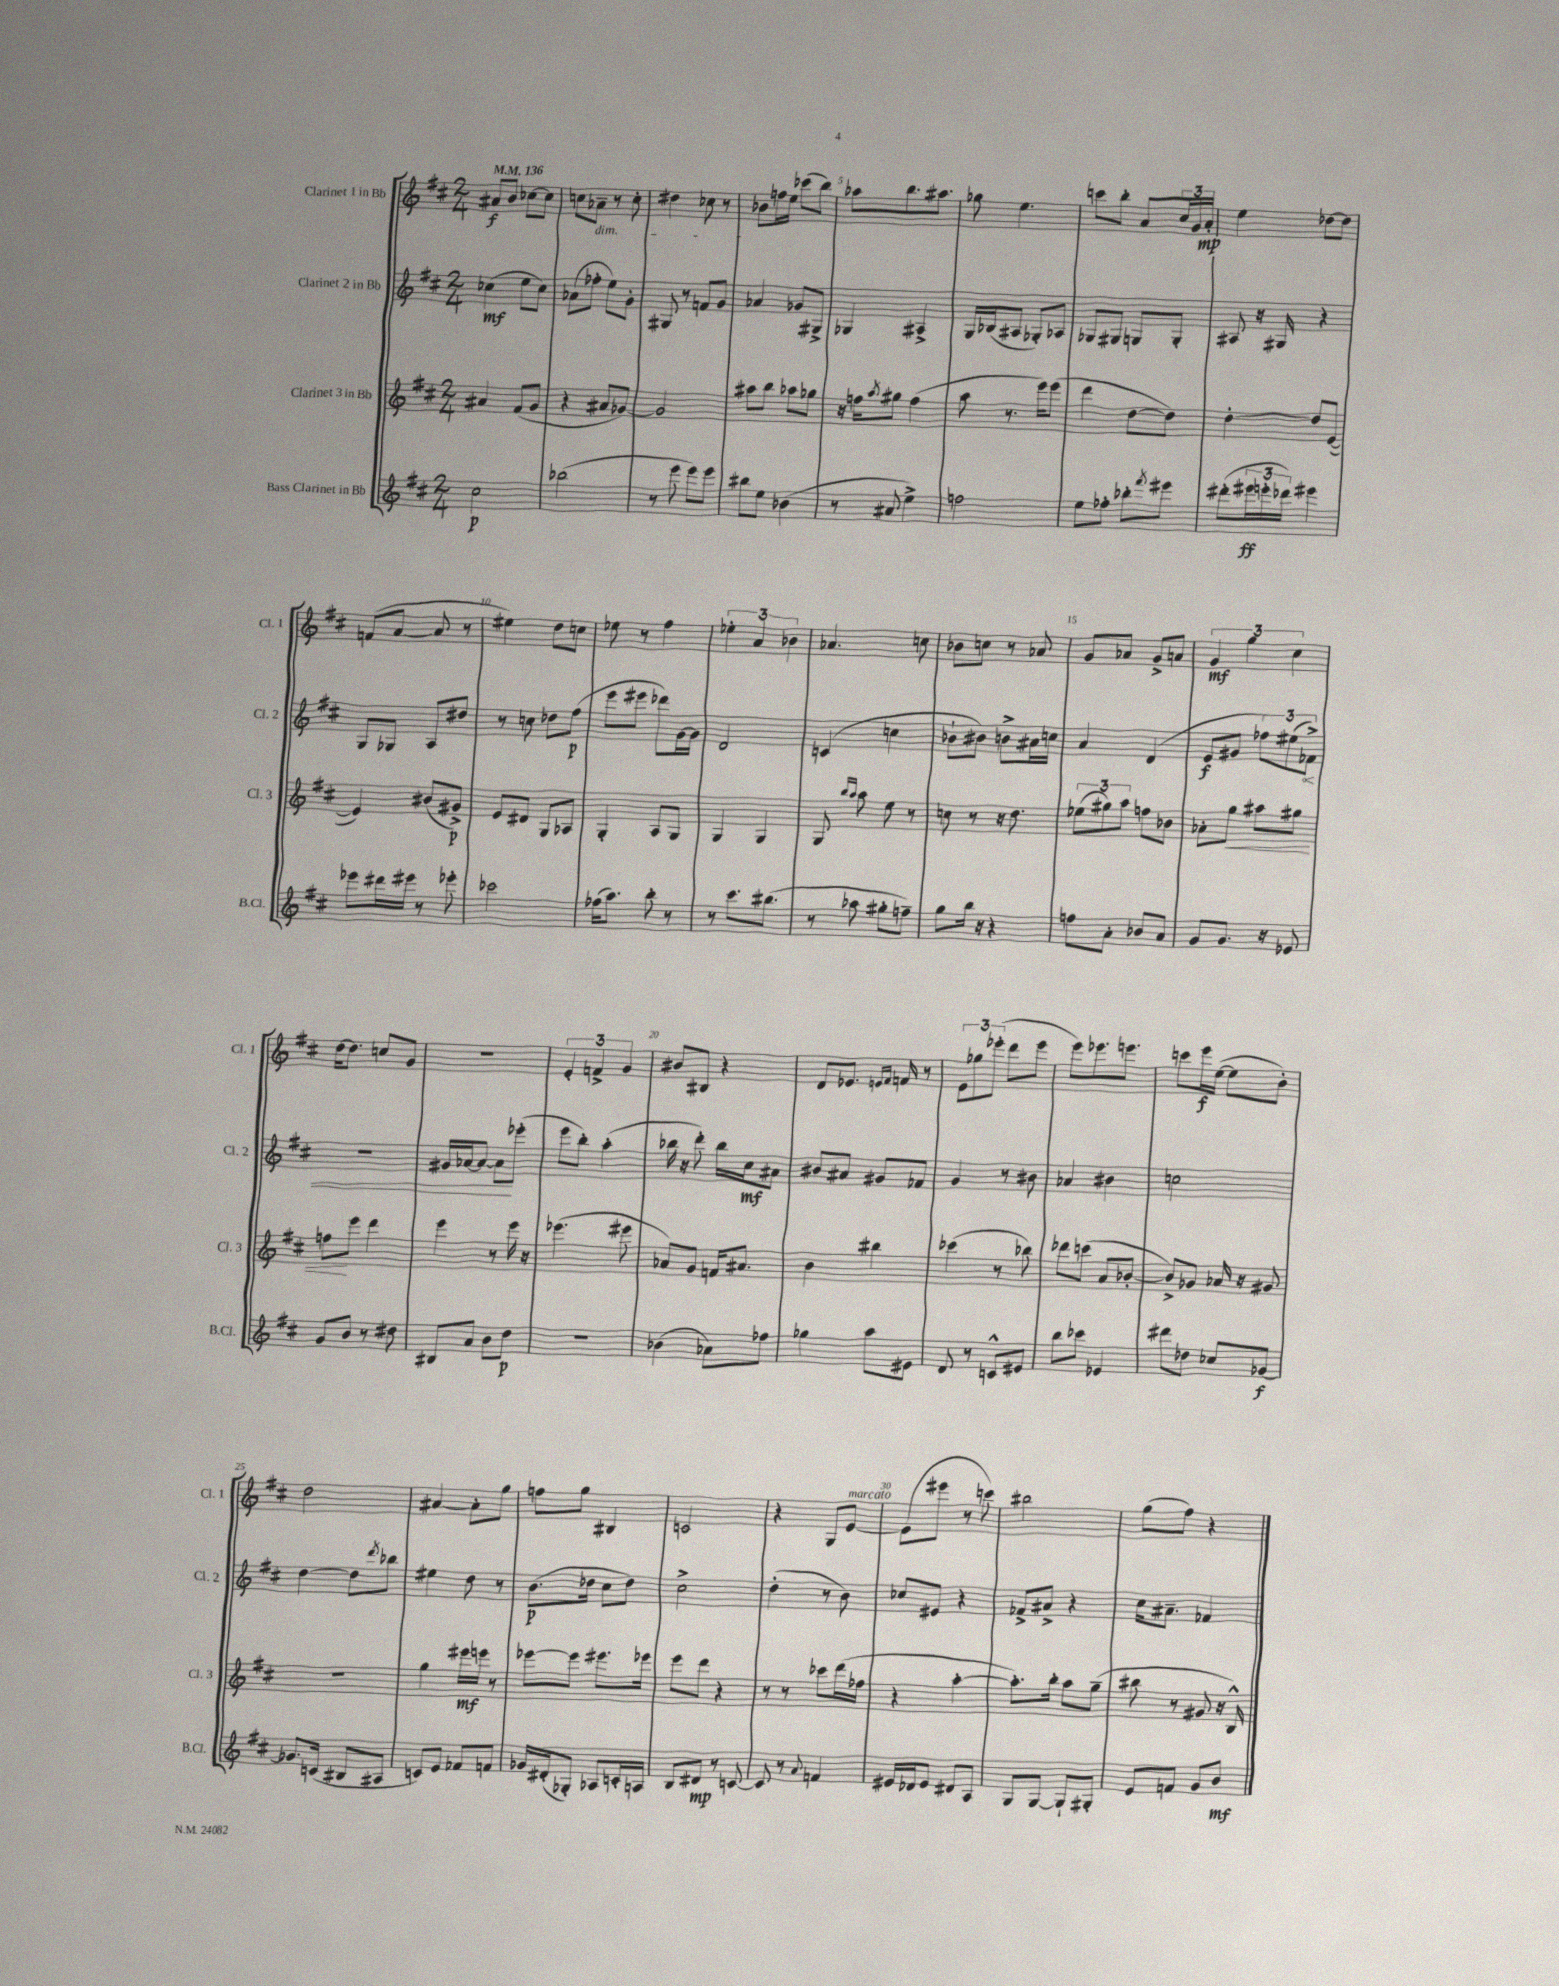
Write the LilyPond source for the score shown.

<<
\new StaffGroup <<
\new Staff = "s0" \with { instrumentName = "Clarinet 1 in Bb" shortInstrumentName = "Cl. 1" } {
    \clef treble \key d \major \numericTimeSignature \time 2/4 \tempo 4 = 136
    ais'8\f b'8 ces''8~ ces''8 |
    c''8 aes'8--\dim r8 c''8-. |
    dis''4 ces''8 r8 |
    bes'8\! f''16 e''16 ces'''8( b''8) |
    aes''8 b''8. ais''8. |
    ges''8 e''4. |
    c'''8 b''8-. a'8 \tuplet 3/2 { cis''16 g'16 a'16-.\mp } |
    e''4 des''8~ des''8 |
    f'8( a'8~ a'8 r8 |
    eis''4) d''8 c''8 |
    ees''8 r8 fis''4 |
    \tuplet 3/2 { ees''4-. a'4 bes'4 } |
    aes'4. c''8 |
    bes'8 c''8 r8 aes'8 |
    g'8 aes'8 g'8-> a'8 |
    \tuplet 3/2 { g'4\mf g''4 cis''4 } |
    d''16~ d''8. c''8 g'8 |
    r2 |
    \tuplet 3/2 { e'4-. f'4-> g'4 } |
    bis'8 bis8 r4 |
    d'8 ees'8. \grace { e'16 fis'16 } f'16 r8 |
    \tuplet 3/2 { e'8 ges''8 ees'''8-.( } d'''8 ees'''8 |
    e'''8) ees'''8. e'''8. |
    c'''8 e'''16\f e''16~( e''8 b'8-.) |
    d''2 |
    ais'4~ ais'8-. g''8 |
    f''8 g''8 bis4 |
    c'2 |
    r4 g8 e'8~^\markup { \italic "marcato" } |
    e'8( eis'''8 r8 c'''8) |
    bis''2 |
    g''8( fis''8) r4 \bar "|." |
}
\new Staff = "s1" \with { instrumentName = "Clarinet 2 in Bb" shortInstrumentName = "Cl. 2" } {
    \clef treble \key d \major \numericTimeSignature \time 2/4
    ces''4\mf( e''8 ces''8) |
    aes'8( fes''8-. e''8) g'8-. |
    gis8 r8 f'8 g'8 |
    aes'4 ges'8 gis8-> |
    ges4 ais4-> |
    g16 bes16( ais8 ges8-.) aes8 |
    ges8 gis8 g8 g8-. |
    ais8 r16 gis16 r4 |
    g8 ges8 a8 dis''8 |
    r8 c''8 des''8 fis''8\p( |
    e'''8 eis'''8 des'''8) g'16~ g'16 |
    d'2 |
    c'4( c''4 |
    bes'8-! bis'8) b'8-> ais'16 c''16 |
    a'4 d'4( |
    e'8\f gis'8 \tuplet 3/2 { fes''8) eis''8( \once \override Hairpin.circled-tip = ##t fes'8->\<) } |
    r2 |
    gis'16 aes'16~ aes'8~ aes'8\! ees'''8-.( |
    e'''8 b''8-.) a''4-.( |
    bes''16 r16 d'''8-.) bes''16 cis''16\mf ais'8 |
    bis'8 ais'8 gis'8 fes'8 |
    g'4 r8 bis'8 |
    aes'4 bis'4 |
    c''2 |
    d''4~ d''8 \acciaccatura { d'''8 } bes''8 |
    eis''4 d''8 r8 |
    b'8.\p( des''16 cis''8 des''8) |
    cis''2-> |
    d''4-.( r8 b'8) |
    ces''8 eis'8 r4 |
    fes'8-> ais'8-> r4 |
    cis''16 ais'8.-- fes'4 \bar "|." |
}
\new Staff = "s2" \with { instrumentName = "Clarinet 3 in Bb" shortInstrumentName = "Cl. 3" } {
    \clef treble \key d \major \numericTimeSignature \time 2/4
    ais'4 fis'8( g'8 |
    r4 ais'8 ges'8~) |
    ges'2 |
    ais''8 b''8 aes''8 ges''8 |
    r16 f''16 \acciaccatura { a''8 } gis''8 f''4( |
    a''8 r8. e'''16) e'''8( |
    d'''4 d''8~ d''8) |
    d''4~-. d''8 e'8~( |
    e'4) bis'8( gis'8->\p) |
    e'8 dis'8 g8 aes8 |
    g4-. a8 g8 |
    g4 g4 |
    g8 \grace { b''16 a''16 } a''8 e''8 r8 |
    c''8 r8 r16 d''8. |
    \tuplet 3/2 { ees''8( gis''8) a''8 } f''8 bes'8 |
    aes'8-. g''8\< ais''8 gis''8 |
    f''8\! e'''8 d'''4 |
    e'''4 r8 e'''16 r16 |
    ees'''4.( eis'''8 |
    aes'8) g'8 f'16 ais'8. |
    b'4 bis''4 |
    ces'''4( r8 bes''8) |
    des'''8 c'''8( a'8 bes'8~-. |
    bes'8->) ges'8 aes'16 r16 gis'8 |
    R2 |
    g''4 eis'''16\mf e'''16 r8 |
    ees'''8~ ees'''8 eis'''8. ees'''16 |
    e'''8 d'''8 r4 |
    r8 r8 ces'''8 d'''16( fes''16 |
    r4 a''4~-. |
    a''8.-.) b''16-. a''8 g''8--( |
    bis''8 r8 gis'8 r16 b16-^) \bar "|." |
}
\new Staff = "s3" \with { instrumentName = "Bass Clarinet in Bb" shortInstrumentName = "B.Cl." } {
    \clef treble \key d \major \numericTimeSignature \time 2/4
    cis''2\p |
    bes''2( |
    r8 e'''8 e'''8) e'''8 |
    bis''8 e''8 bes'4( |
    r8 ais'8 e''4->) |
    f''2 |
    e''8 fes''8-. bes''8-. \acciaccatura { fis'''8 } eis'''8 |
    dis'''8-.( \tuplet 3/2 { eis'''16\ff e'''16-. des'''16) } eis'''4 |
    ees'''8 dis'''16 eis'''16 r8 ees'''8-. |
    ces'''2 |
    fes''16( a''8.) b''8-. r8 |
    r8 cis'''8. bis''8.( |
    r8 aes''8 gis''8-. f''8--) |
    g''8 b''16 r16 r4 |
    f''8 a'8-. bes'8 a'8 |
    g'8 g'8. r16 ees'8 |
    g'8 b'8 r8 dis''8 |
    bis8 a'8 b'8 d''8\p |
    R2 |
    bes'4( aes'8) fes''8 |
    ges''4 a''8 eis'8 |
    d'8 r8 c'8-^ eis'8 |
    b''8 ces'''8 ees'4 |
    dis'''8 des''8 ces''8 ges'8~\f |
    ges'8. c'16( bis8 ais8 |
    c'8) e'8 fes'8 f'8 |
    ges'16 dis'16-.( ges8-.) aes8 c'16-. a16 |
    b8 dis'8\mp r8 c'8~ |
    c'8 r8 \appoggiatura { a'8 } f'4 |
    eis'16 des'16 eis'8 dis'8 a8 |
    g8 g8~ g8-! gis8-. |
    e'8 f'8 g'8 b'8\mf \bar "|." |
}
>>
>>
\layout { \context { \Score \override BarNumber.break-visibility = ##(#f #t #t) barNumberVisibility = #(every-nth-bar-number-visible 5) } }
